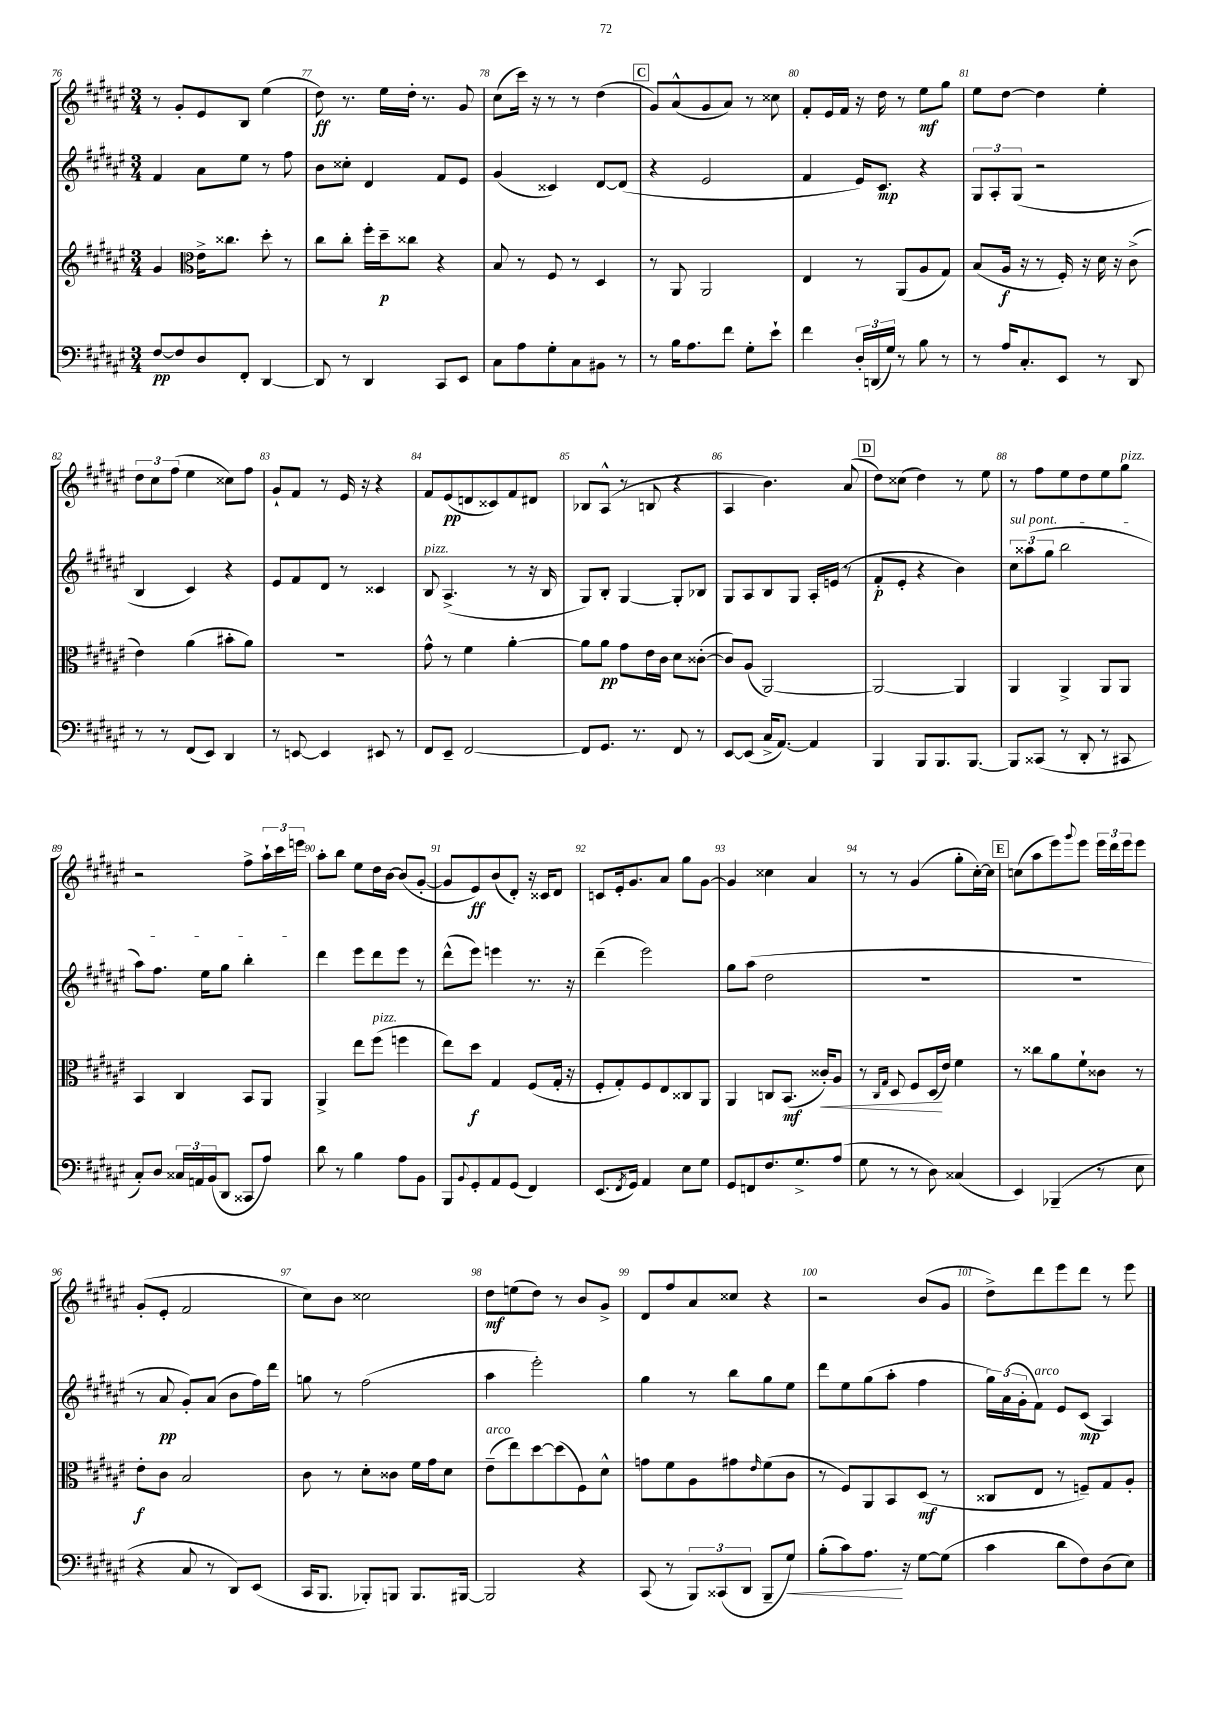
<<
\new StaffGroup <<
\new Staff = "s0" {
    \clef treble \key fis \major \numericTimeSignature \time 3/4
    r8 gis'8-. eis'8 b8 eis''4( |
    dis''8\ff) r8. eis''16 dis''16-. r8. gis'8 |
    cis''8( cis'''16) r16 r8 r8 dis''4( |
    \mark \markup { \box "C" } gis'8) ais'8-^( gis'8 ais'8) r8 cisis''8 |
    fis'8-. eis'16 fis'16 r16 dis''16 r8 eis''8\mf gis''8 |
    eis''8 dis''8~ dis''4 eis''4-. |
    \tuplet 3/2 { dis''8 cis''8 fis''8( } eis''4 cisis''8) fis''8 |
    gis'8-! fis'8 r8 eis'16 r16 r4 |
    fis'8 eis'8\pp( d'8 cisis'8) fis'8 dis'8 |
    bes8 ais8-^( r8 b8 r4 |
    ais4 b'4.) ais'8( |
    \mark \markup { \box "D" } dis''8) cisis''8( dis''4) r8 eis''8 |
    r8 fis''8 eis''8 dis''8 eis''8 gis''8^\markup { \italic "pizz." } |
    r2 fis''8-> \tuplet 3/2 { ais''16-! cis'''16 e'''16 } |
    ais''8-. b''8 eis''8 dis''16 b'16~ b'8( gis'8~-. |
    gis'8 eis'8\ff) b'8( dis'8-.) r16 cisis'16 dis'8 |
    c'8 eis'16-. gis'8. ais'8 gis''8 gis'8~ |
    gis'4 cisis''4 ais'4 |
    r8 r8 gis'4( gis''8-. cis''16~-.) cis''16 |
    \mark \markup { \box "E" } c''8( ais''8 eis'''8) \appoggiatura { gis'''8 } eis'''8 \tuplet 3/2 { eis'''16 dis'''16 eis'''16 } eis'''8 |
    gis'8-.( eis'8-. fis'2 |
    cis''8) b'8 cisis''2 |
    dis''8\mf e''8( dis''8) r8 b'8 gis'8-> |
    dis'8 fis''8 ais'8 cisis''8 r4 |
    r2 b'8( gis'8 |
    dis''8->) dis'''8 eis'''8 dis'''8 r8 eis'''8 \bar "|." |
}
\new Staff = "s1" {
    \clef treble \key fis \major \numericTimeSignature \time 3/4
    fis'4 ais'8 eis''8 r8 fis''8 |
    b'8 cisis''8-. dis'4 fis'8 eis'8 |
    gis'4( cisis'4) dis'8~ dis'8( |
    \mark \markup { \box "C" } r4 eis'2 |
    fis'4 eis'16) cis'8.\mp r4 |
    \tuplet 3/2 { gis8 ais8-. gis8( } r2 |
    b4 cis'4) r4 |
    eis'8 fis'8 dis'8 r8 cisis'4 |
    b8^\markup { \italic "pizz." } ais4.->( r8 r16 b16 |
    gis8) b8-. gis4~ gis8-. bes8 |
    gis8 ais8 b8 gis8 ais16-. e'16( r8 |
    \mark \markup { \box "D" } fis'8-.\p eis'8-. r4 b'4) |
    \tuplet 3/2 { \once \override TextSpanner.bound-details.left.text = \markup { \italic "sul pont." } cis''8\startTextSpan aisis''8( gis''8 } b''2 |
    ais''8) fis''8. eis''16 gis''8 b''4-.\stopTextSpan |
    dis'''4 eis'''8 dis'''8 eis'''8 r8 |
    dis'''8-^( eis'''8) e'''4 r8. r16 |
    dis'''4--( eis'''2) |
    gis''8 ais''8( dis''2 |
    r2. |
    \mark \markup { \box "E" } R2. |
    r8 ais'8\pp gis'8-.) ais'8( b'8 fis''16) dis'''16 |
    g''8 r8 fis''2( |
    ais''4 eis'''2-.) |
    gis''4 r8 b''8 gis''8 eis''8 |
    dis'''8 eis''8 gis''8( ais''8-. fis''4 |
    \tuplet 3/2 { gis''16) ais'16( gis'16-. } fis'8^\markup { \italic "arco" }) eis'8 cis'8\mp( ais4) \bar "|." |
}
\new Staff = "s2" {
    \clef treble \key fis \major \numericTimeSignature \time 3/4
    gis'4 \clef alto eis'16-> cisis''8. dis''8-. r8 |
    cis''8 cis''8-. fis''16-. dis''16--\p cisis''8 r4 |
    b8 r8 fis8 r8 dis4 |
    \mark \markup { \box "C" } r8 ais,8 ais,2 |
    eis4 r8 ais,8( ais8 gis8) |
    b8( ais16\f r16 r8 fis16-.) r16 dis'16 r16 cis'8->( |
    eis'4) ais'4( bis'8-. ais'8) |
    R2. |
    gis'8-^ r8 fis'4 ais'4~-. |
    ais'8 ais'8\pp gis'8 eis'16 cis'16 dis'8 cisis'8~-.( |
    cisis'8) ais8( ais,2~) |
    \mark \markup { \box "D" } ais,2~ ais,4 |
    ais,4 ais,4-> ais,8 ais,8 |
    b,4 cis4 b,8 ais,8 |
    ais,4-> eis''8 fis''8^\markup { \italic "pizz." }( f''4 |
    eis''8) dis''8\f gis4 fis8( gis16-. r16 |
    fis8-. gis8-.) fis8 eis8 cisis8 ais,8 |
    ais,4 c8 b,8.\mf( cisis'16-.\<) ais8 |
    r8 \grace { cis16 gis16 } dis8 fis8 dis16\!( eis'16) fis'4 |
    \mark \markup { \box "E" } r8 cisis''8 ais'8 fis'8-! cisis'8 r8 |
    eis'8-.\f cis'8 b2 |
    cis'8 r8 dis'8-. cisis'8 fis'16 gis'16 dis'8 |
    eis'8--^\markup { \italic "arco" }( eis''8) dis''8~ dis''8( fis8) dis'8-^ |
    g'8 fis'8 ais8 gis'8 \grace { eis'16 } fis'8( cis'8 |
    r8 fis8) ais,8 b,8 dis8\mf( r8 |
    cisis8 eis8 r8 f8--) gis8 ais8-. \bar "|." |
}
\new Staff = "s3" {
    \clef bass \key fis \major \numericTimeSignature \time 3/4
    fis8~\pp fis8 dis8 fis,8-. dis,4~ |
    dis,8 r8 dis,4 cis,8 eis,8 |
    cis8 ais8 gis8-. cis8 bis,8 r8 |
    \mark \markup { \box "C" } r8 b16 ais8. fis'8 gis8-. eis'8-! |
    fis'4 \tuplet 3/2 { dis16-. d,16( gis16) } r8 b8 r8 |
    r8 ais16 cis8.-. eis,8 r8 dis,8 |
    r8 r8 fis,8( eis,8) dis,4 |
    r8 e,8~ e,4 eis,8 r8 |
    fis,8 eis,8-- fis,2~ |
    fis,8 gis,8. r8. fis,8 r8 |
    eis,8~ eis,8( cis16-> ais,8.~) ais,4 |
    \mark \markup { \box "D" } b,,4 b,,8 b,,8. b,,8.~ |
    b,,8 cisis,8( r8 dis,8-. r8 cis,8 |
    cis8-.) dis8 \tuplet 3/2 { cisis16 a,16 b,16( } dis,8 cisis,8 ais8) |
    dis'8 r8 b4 ais8 b,8 |
    b,,8 \appoggiatura { b,8 } gis,8-. ais,8 gis,8( fis,4) |
    eis,8.( \acciaccatura { fis,8 } gis,16) ais,4 eis8 gis8 |
    gis,8 f,8 fis8. gis8.-> ais8( |
    gis8 r8 r8 dis8) cisis4( |
    \mark \markup { \box "E" } eis,4) bes,,4--( r8 eis8 |
    r4 cis8 r8 dis,8) eis,8( |
    cis,16 b,,8. bes,,8-.) b,,8 b,,8. bis,,16~ |
    bis,,2 r4 |
    cis,8( r8 \tuplet 3/2 { b,,8) cisis,8( dis,8 } b,,8-- gis8\<) |
    b8-.( cis'8) ais8.\! r16 gis8~ gis8( |
    cis'4 dis'8 fis8) dis8( eis8) \bar "|." |
}
>>
>>
\layout { \context { \Score currentBarNumber = #76 \override BarNumber.break-visibility = ##(#f #t #t) barNumberVisibility = #all-bar-numbers-visible } }
